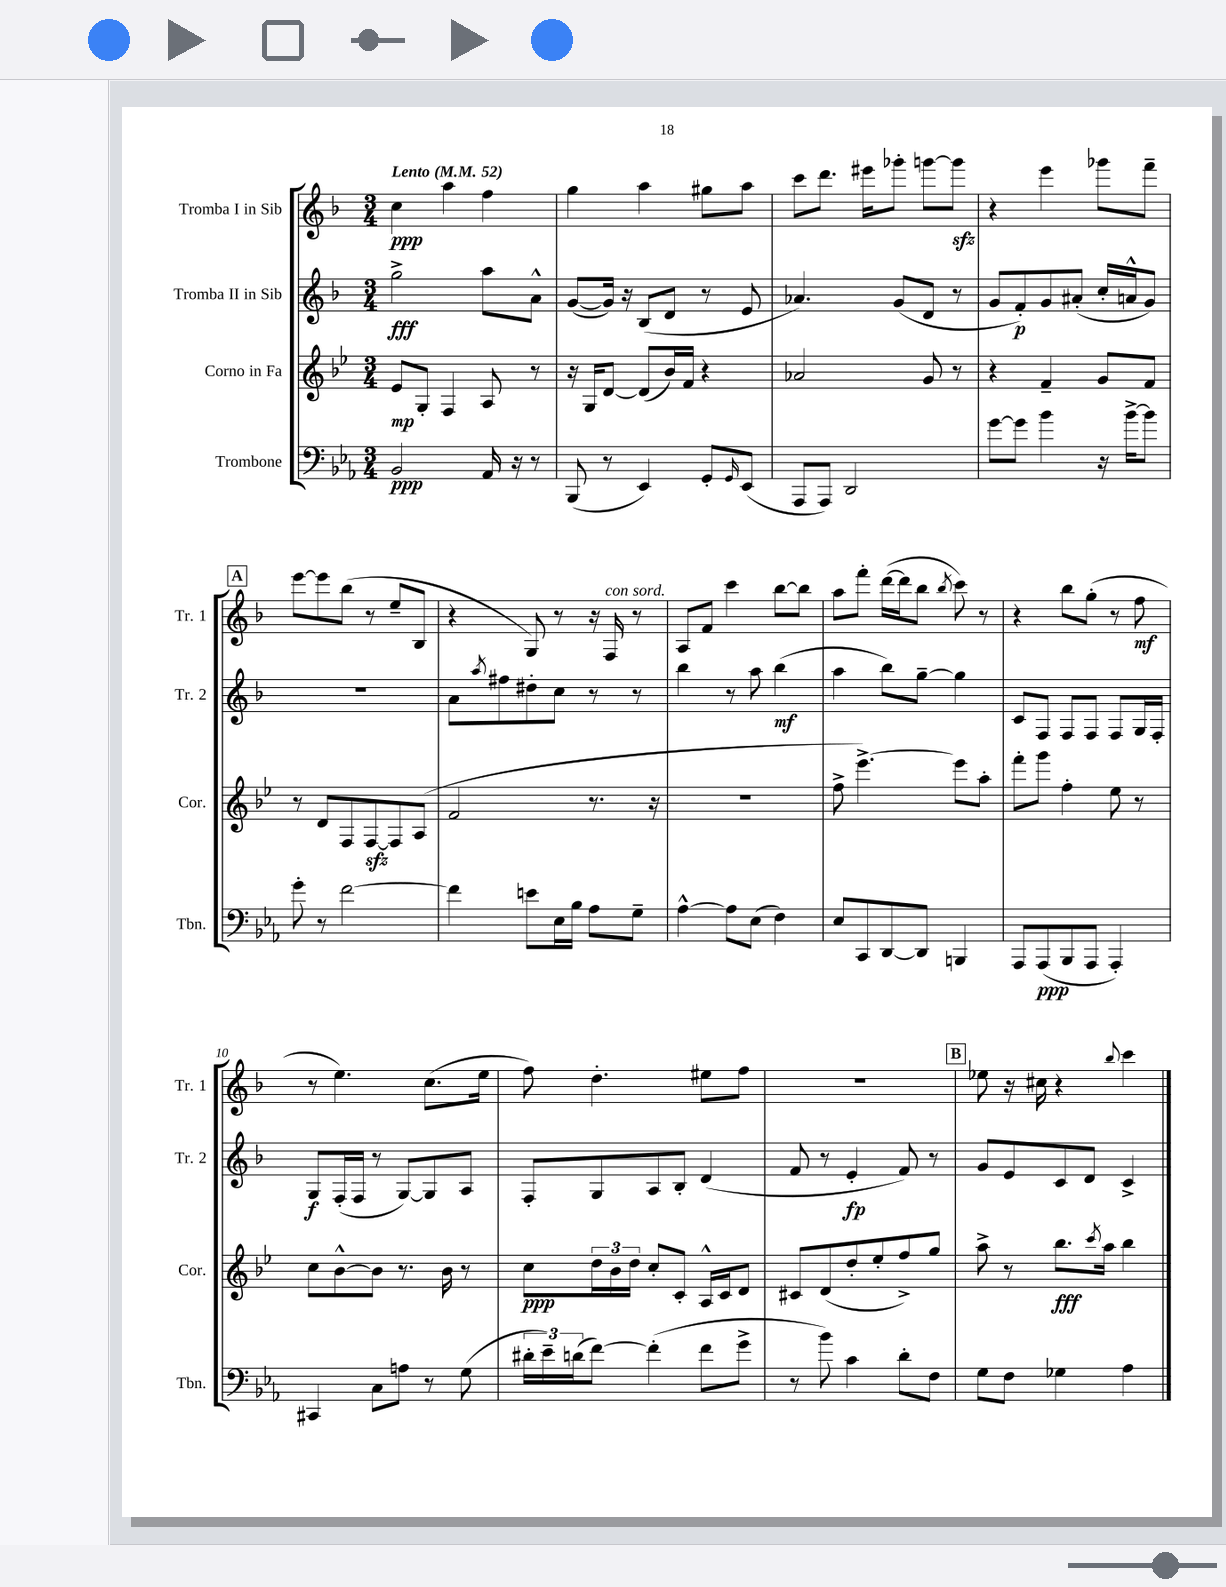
<<
\new StaffGroup <<
\new Staff = "s0" \with { instrumentName = "Tromba I in Sib" shortInstrumentName = "Tr. 1" } {
    \clef treble \key f \major \numericTimeSignature \time 3/4 \tempo "Lento" 4 = 52
    c''4\ppp a''4 f''4 |
    g''4 a''4 gis''8 a''8 |
    c'''8 d'''8. eis'''16 ges'''8-. g'''8~ g'''8\sfz |
    r4 e'''4 ges'''8 f'''8-- |
    \mark \markup { \box "A" } e'''8~ e'''8 bes''8( r8 e''8-- bes8 |
    r4 g8) r8 r16 f16^\markup { \italic "con sord." } r8 |
    a8 f'8 c'''4 bes''8~ bes''8 |
    a''8 f'''8-. d'''16~( d'''16 bes''8 \acciaccatura { bes''8 } c'''8) r8 |
    r4 bes''8 g''8-.( r8 f''8\mf |
    r8 e''4.) c''8.( e''16 |
    f''8) d''4.-. eis''8 f''8 |
    R2. |
    \mark \markup { \box "B" } ees''8 r16 cis''16 r4 \appoggiatura { bes''8 } c'''4 \bar "|." |
}
\new Staff = "s1" \with { instrumentName = "Tromba II in Sib" shortInstrumentName = "Tr. 2" } {
    \clef treble \key f \major \numericTimeSignature \time 3/4
    g''2->\fff a''8 a'8-^ |
    g'8~( g'16) r16 bes8( d'8 r8 e'8 |
    aes'4.) g'8( d'8 r8 |
    g'8 f'8-.\p) g'8 ais'8-.( c''16-. a'16-^ g'8) |
    \mark \markup { \box "A" } R2. |
    a'8 \acciaccatura { a''8 } fis''8 dis''8-. c''8 r8 r8 |
    bes''4 r8 a''8 bes''4\mf( |
    a''4 bes''8) g''8~-- g''4 |
    c'8 f8 f8 f8 f8 g16 f16-. |
    g8\f f16-.( f16 r8 g8~) g8 a8 |
    f8-. g8 a8 bes8-. d'4( |
    f'8 r8 e'4-.\fp f'8) r8 |
    \mark \markup { \box "B" } g'8 e'8 c'8 d'8 c'4-> \bar "|." |
}
\new Staff = "s2" \with { instrumentName = "Corno in Fa" shortInstrumentName = "Cor." } {
    \clef treble \key bes \major \numericTimeSignature \time 3/4
    ees'8\mp g8-. f4 a8 r8 |
    r16 g16 d'8~ d'8( bes'16) f'16 r4 |
    aes'2 g'8 r8 |
    r4 f'4-- g'8 f'8 |
    \mark \markup { \box "A" } r8 d'8 f8 f8~\sfz f8 a8( |
    f'2 r8. r16 |
    R2. |
    f''8-> ees'''4.~->) ees'''8 a''8-. |
    f'''8-. g'''8 f''4-. ees''8 r8 |
    c''8 bes'8~-^ bes'8 r8. bes'16 r8 |
    c''8\ppp \tuplet 3/2 { d''16 bes'16 d''16 } c''8-. c'8-. a16-^ c'16 d'8 |
    cis'8 d'8( d''8-. ees''8-. f''8->) g''8 |
    \mark \markup { \box "B" } a''8-> r8 bes''8.\fff \acciaccatura { c'''8 } a''16 bes''4 \bar "|." |
}
\new Staff = "s3" \with { instrumentName = "Trombone" shortInstrumentName = "Tbn." } {
    \clef bass \key ees \major \numericTimeSignature \time 3/4
    bes,2\ppp aes,16 r16 r8 |
    bes,,8( r8 ees,4) g,8-. \grace { g,16 } ees,8( |
    aes,,8 aes,,8) d,2 |
    g'8~ g'8 bes'4 r16 bes'16~-> bes'8 |
    \mark \markup { \box "A" } g'8-. r8 f'2~ |
    f'4 e'8 ees16 bes16 aes8 g8-- |
    aes4~-^ aes8 ees8( f4) |
    ees8 c,8 d,8~ d,8 b,,4 |
    aes,,8 aes,,8\ppp( bes,,8 aes,,8 aes,,4-.) |
    cis,4 c8 a8 r8 g8( |
    \tuplet 3/2 { dis'16-. ees'16--) d'16( } f'8~) f'4-.( f'8 g'8-> |
    r8 bes'8) c'4 d'8-. f8 |
    \mark \markup { \box "B" } g8 f8 ges4 aes4 \bar "|." |
}
>>
>>
